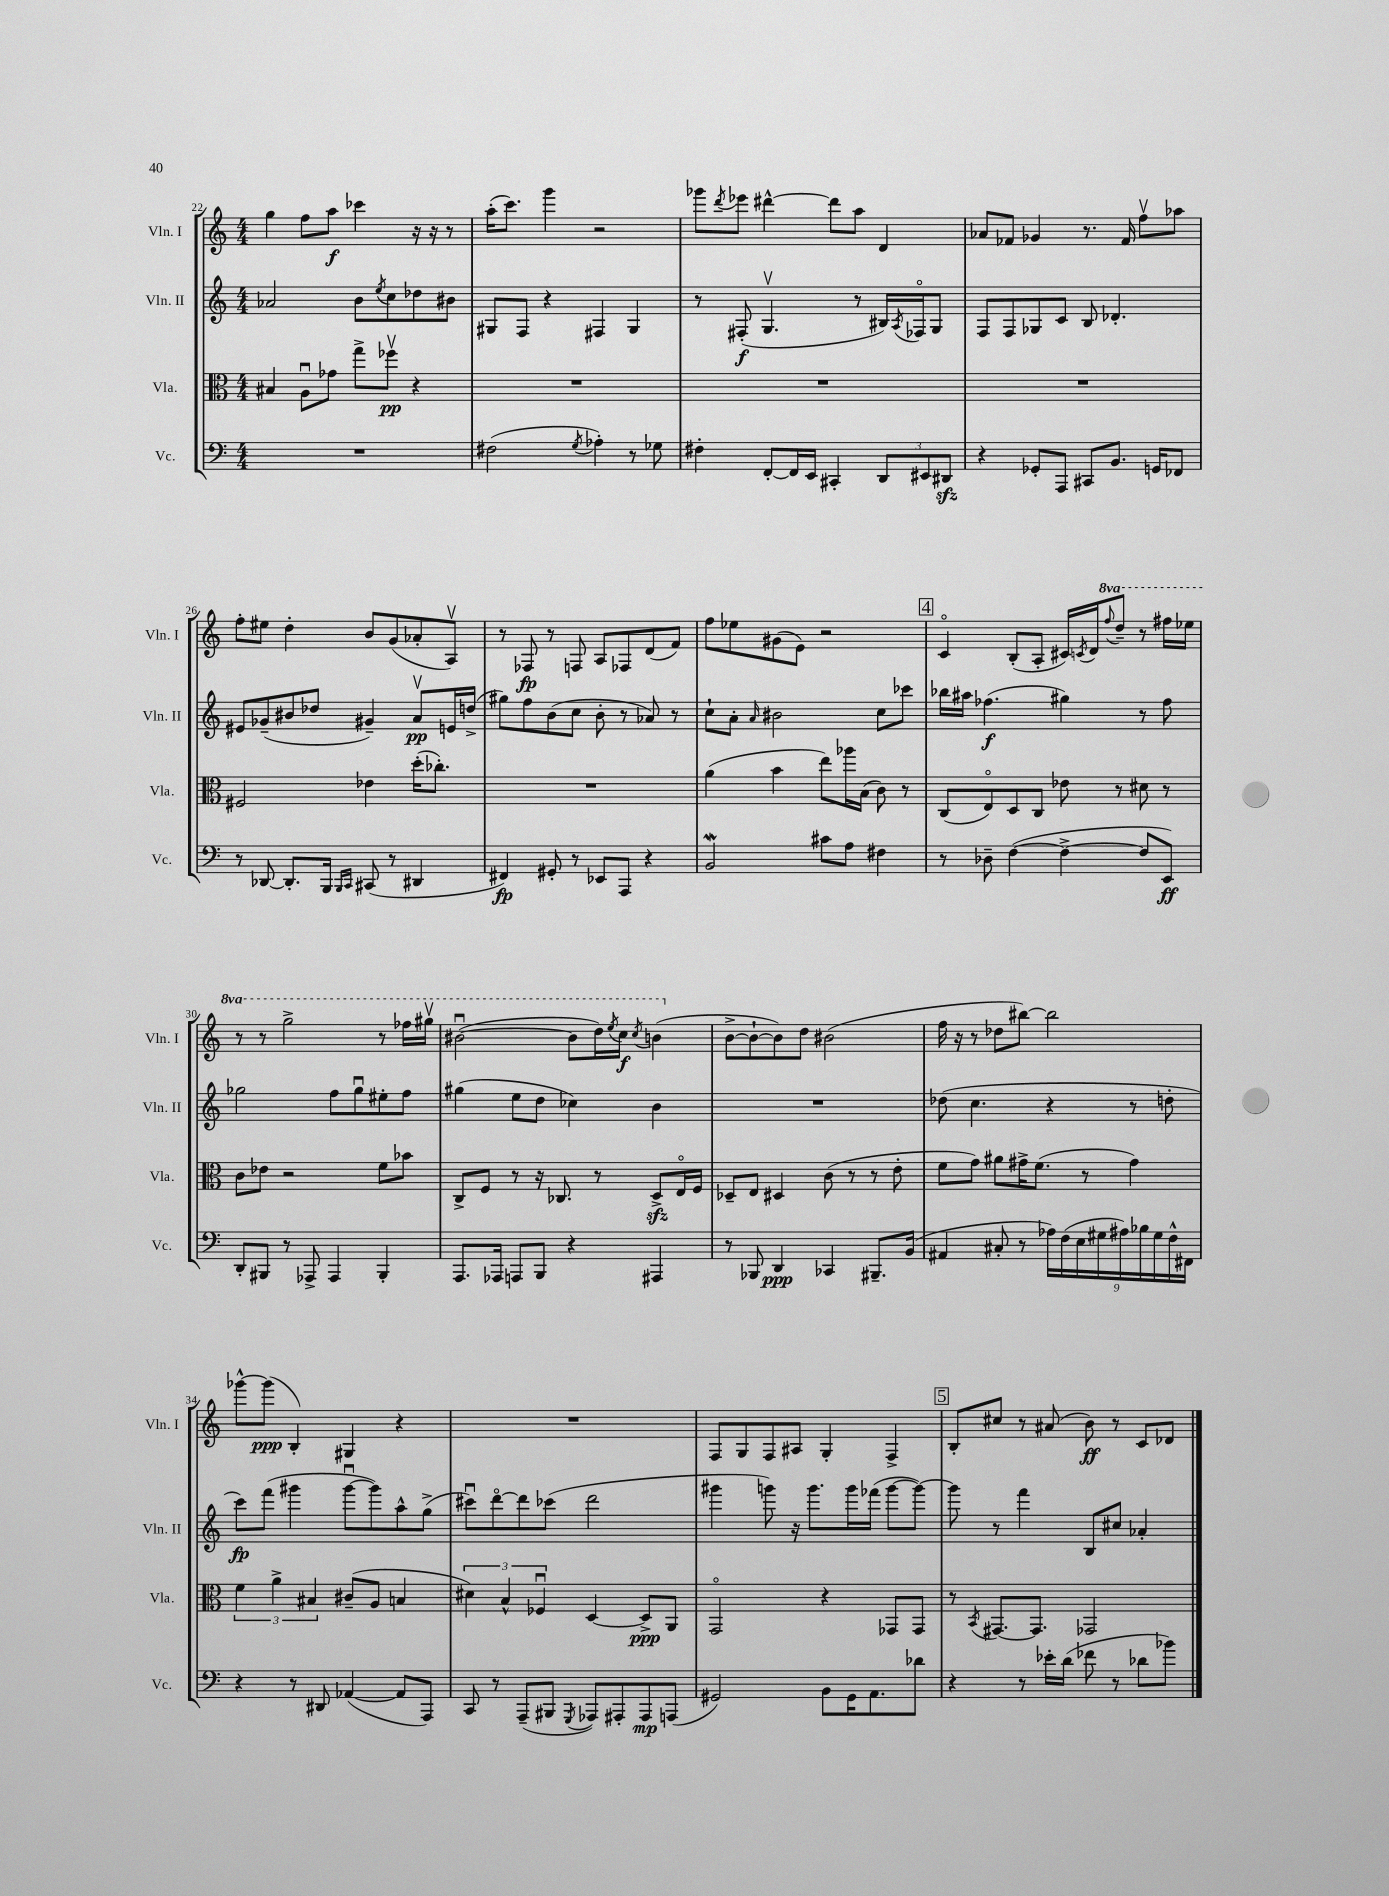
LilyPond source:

<<
\new StaffGroup <<
\new Staff = "s0" \with { instrumentName = "Vln. I" shortInstrumentName = "Vln. I" } {
    \clef treble \key c \major \numericTimeSignature \time 4/4 \set Staff.ottavationMarkups = #ottavation-simple-ordinals
    g''4 f''8 a''8\f ces'''4 r16 r16 r8 |
    a''16-.( c'''8.) g'''4 r2 |
    ges'''8 \acciaccatura { d'''8 } ees'''8 dis'''4~-^ dis'''8 a''8 d'4 |
    aes'8 fes'8 ges'4 r8. fes'16 f''8\upbow aes''8 |
    f''8-. eis''8 d''4-. b'8 g'8( aes'8-. a8\upbow) |
    r8 fes8\fp r8 f8 a8 fes8 d'8( f'8) |
    f''8 ees''8 gis'8( e'8) r2 |
    \mark \markup { \box "4" } c'4\flageolet b8-.( a8-. cis'16) \acciaccatura { c'8 } d'16 \ottava #1 \appoggiatura { f'''8 } d'''8-- r8 fis'''16 ees'''16 |
    r8 r8 g'''2-> r8 fes'''16 gis'''16\upbow |
    bis''2~\downbow( bis''8 d'''16) \acciaccatura { e'''8 } c'''16\f \acciaccatura { c'''8 } b''4( \ottava #0 |
    b'8~-> b'8~-! b'8) d''8 bis'2( |
    f''16 r16 r8 des''8 bis''8~) bis''2 |
    ges'''8~-^ ges'''8\ppp( b4-.) gis4 r4 |
    R1 |
    f8 g8 f8 ais8 g4-. f4-> |
    \mark \markup { \box "5" } b8-. cis''8 r8 ais'8( b'8\ff) r8 c'8 des'8 \bar "|." |
}
\new Staff = "s1" \with { instrumentName = "Vln. II" shortInstrumentName = "Vln. II" } {
    \clef treble \key c \major \numericTimeSignature \time 4/4
    aes'2 b'8 \acciaccatura { e''8 } c''8 des''8 bis'8 |
    gis8 f8 r4 fis4 gis4 |
    r8 fis8-.\f( g4.\upbow r8 bis16) \acciaccatura { a8 } fes16\flageolet g8 |
    f8 f8 ges8 c'8 b8 des'4.-. |
    eis'8 ges'8--( bis'8 des''8 gis'4--) a'8\upbow\pp e'16 d''16->( |
    gis''8) f''8 b'8( c''8 b'8-. r8 aes'8) r8 |
    c''8-! a'8-. \grace { a'16 } bis'2 c''8 ces'''8 |
    \mark \markup { \box "4" } bes''16 ais''16 fes''4.\f( gis''4) r8 fes''8 |
    ges''2 f''8 ges''8\downbow eis''8-. f''8 |
    gis''4( e''8 d''8 ces''4) b'4 |
    R1 |
    des''8( c''4. r4 r8 d''8-. |
    c'''8\fp) f'''8( gis'''4 gis'''8~\downbow gis'''8) a''8-^ g''8->( |
    cis'''8\downbow) d'''8~\flageolet d'''8 ces'''8( d'''2 |
    gis'''4 g'''8) r16 g'''8. g'''16 fes'''16( g'''8~ g'''8~) |
    \mark \markup { \box "5" } g'''8 r8 f'''4 b8 cis''8 aes'4-. \bar "|." |
}
\new Staff = "s2" \with { instrumentName = "Vla." shortInstrumentName = "Vla." } {
    \clef alto \key c \major \numericTimeSignature \time 4/4
    bis4 a8\downbow ges'8 g''8-> fes''8\upbow\pp r4 |
    R1 |
    R1 |
    R1 |
    fis2 ees'4 d''16-.( ces''8.-.) |
    R1 |
    a'4( b'4 e''8) aes''16 b16( c'8) r8 |
    \mark \markup { \box "4" } c8( e8\flageolet) d8 c8 ees'8 r8 dis'8 r8 |
    c'8 ees'8 r2 f'8 bes'8 |
    c8-> f8 r8 r16 ces8. r8 d8->\sfz e16\flageolet f16 |
    des8-- e8 dis4 c'8( r8 r8 e'8-. |
    f'8 g'8) ais'8 gis'16-> f'8.( r8 gis'4) |
    \tuplet 3/2 { f'4 a'4-> bis4 } cis'8--( a8 b4 |
    \tuplet 3/2 { dis'4) b4-^ fes4\downbow } d4~ d8->\ppp a,8 |
    g,2\flageolet r4 ges,8 ges,8 |
    \mark \markup { \box "5" } r8 \acciaccatura { b,8 } gis,8.~ gis,8. ges,2 \bar "|." |
}
\new Staff = "s3" \with { instrumentName = "Vc." shortInstrumentName = "Vc." } {
    \clef bass \key c \major \numericTimeSignature \time 4/4
    R1 |
    fis2( \acciaccatura { g8 } aes4-.) r8 ges8 |
    fis4-. f,8~-. f,16 e,16 cis,4-. \tuplet 3/2 { d,8 eis,8 dis,8\sfz } |
    r4 ges,8-. a,,8 cis,8 b,8. g,16 fes,8 |
    r8 des,8~ des,8.-. b,,16 \grace { b,,16 c,16 } cis,8( r8 dis,4 |
    fis,4\fp) gis,8-. r8 ees,8 a,,8 r4 |
    b,2\mordent cis'8 a8 fis4 |
    \mark \markup { \box "4" } r8 des8-- f4~( f4~-> f8 e,8\ff) |
    d,8-. bis,,8 r8 aes,,8-> aes,,4 bis,,4-. |
    a,,8. aes,,16 a,,8 b,,8 r4 ais,,4 |
    r8 bes,,8 d,4\ppp ces,4 bis,,8.-- b,16( |
    ais,4 cis8-. r8 \tuplet 9/8 { aes16) f16( e16 gis16 ais16) bes16 gis16 f16-^ fis,16 } |
    r4 r8 dis,8 aes,4~( aes,8 a,,8) |
    c,8 r8 a,,8--( bis,,8 \acciaccatura { g,,8 } aes,,8) ais,,8-. ais,,8\mp a,,8( |
    gis,2) b,8 gis,16 a,8. des'8 |
    \mark \markup { \box "5" } r4 r8 ees'16-. d'16( fes'8 r8 des'8 bes'8) \bar "|." |
}
>>
>>
\layout { \context { \Score currentBarNumber = #22 } }
